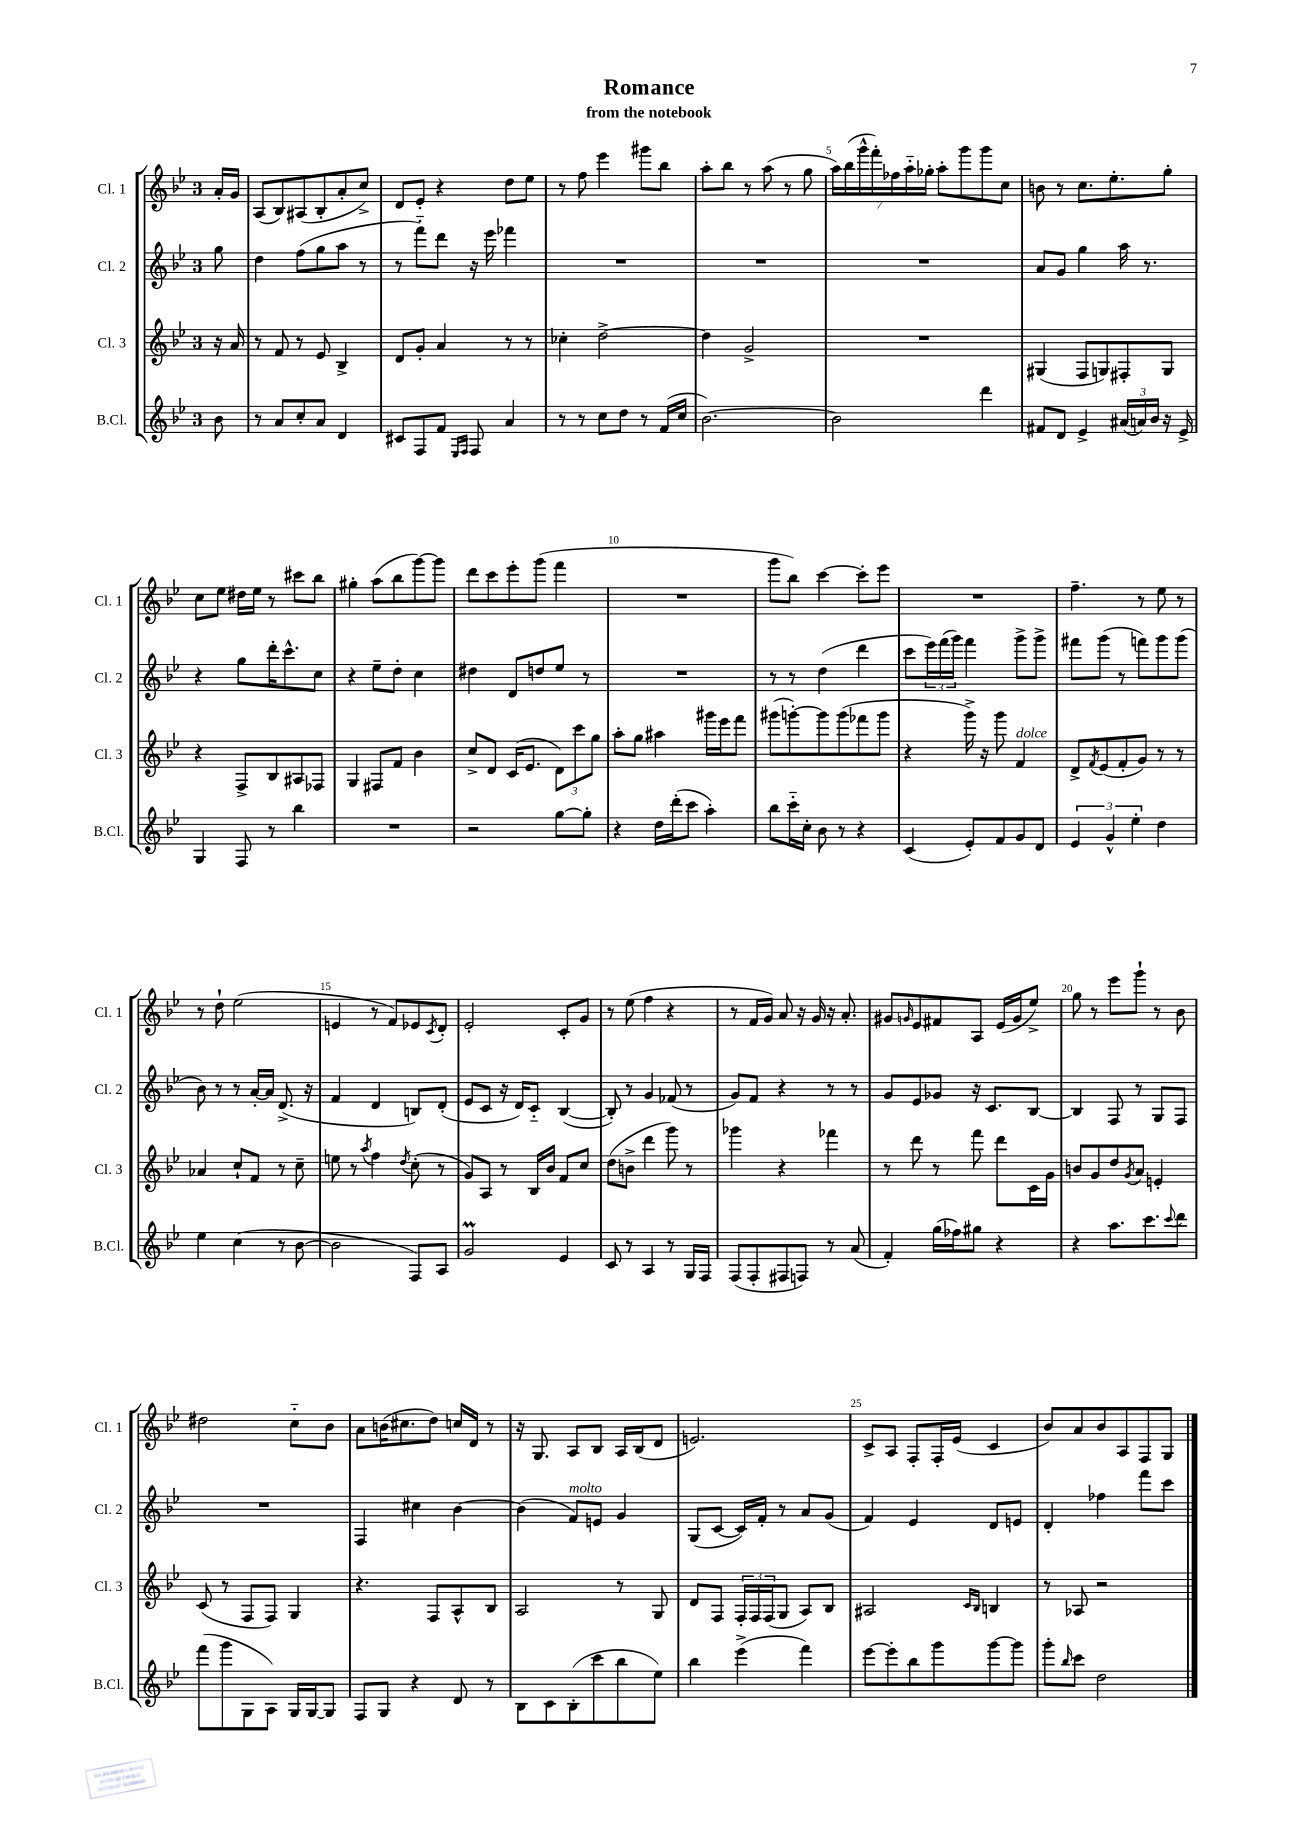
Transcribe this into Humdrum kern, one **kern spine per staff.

**kern	**kern	**kern	**kern
*staff4	*staff3	*staff2	*staff1
*clefG2	*clefG2	*clefG2	*clefG2
*k[b-e-]	*k[b-e-]	*k[b-e-]	*k[b-e-]
*M3/4	*M3/4	*M3/4	*M3/4
8b-\	16r	8gg\	16a'/LL
.	16a/	.	16g/JJ
=	=	=	=
8r	8r	4dd\	(8A/L
8a/L	8f/	.	8B-/)
8cc'/	8r	(8ff\L	(8A#/
8a/J	8e-/	8gg\	8B-'/
4d/	4B-^/	8aa\J	8a'/
.	.	8r	8cc^/J)
=	=	=	=
8c#/L	8d/L	8r	8d/L
8F/	8g'/J	8fff'~\L)	8e-'/J
8f/J	4a/	8ddd\J	4r
16qqE-/LL	.	.	.
16qqF/JJ	.	.	.
8F/	.	16r	.
.	.	16eee-\	.
4a/	8r	4fff-\	8dd\L
.	8r	.	8ee-\J
=	=	=	=
8r	4cc-'\	2.r	8r
8r	.	.	8ff\
8cc\L	[2dd^\	.	4eee-\
8dd\J	.	.	.
8r	.	.	8ggg#\L
(16f/LL	.	.	8bb-\J
16cc/JJ	.	.	.
=	=	=	=
[2.b-\)	4dd\]	2.r	8aa'\L
.	.	.	8bb-\J
.	2g^/	.	8r
.	.	.	(8aa\
.	.	.	8r
.	.	.	8gg\
=	=	=	=
2b-\]	2.r	2.r	28aa\LL)
.	.	.	(28bb-\
.	.	.	28ggg^^\
.	.	.	28fff'\)
.	.	.	28ff-\
.	.	.	28aa'~\
.	.	.	28gg-'\JJ
.	.	.	8aa'\L
.	.	.	8ggg\
4ddd\	.	.	8ggg\
.	.	.	8cc\J
=	=	=	=
8f#/L	(4G#/	8a/L	8b\
8d/J	.	8g/J	8r
4e-^/	8F/L	4gg\	8.cc\L
.	8G/)	.	.
.	.	.	8.ee-'\
(24a#/LL	8F#'/	16aa\	.
24a/)	.	.	.
.	.	8.r	.
24b-/JJ	.	.	.
16r	8G/J	.	8gg'\J
16e-^/	.	.	.
=	=	=	=
4G/	4r	4r	8cc\L
.	.	.	8ee-\J
8F/	8F^/L	8gg\L	16dd#\LL
.	.	.	16ee-\JJ
8r	8B-/	16ddd'\K	8r
.	.	8.ccc^^\	.
4bb-\	8A#/	.	8ccc#\L
.	8F-/J	8cc\J	8bb-\J
=	=	=	=
2.r	4G/	4r	4gg#'\
.	8F#/L	8ee-~\L	(8aa\L
.	8f/J	8dd'\J	8bb-\
.	4b-\	4cc\	[8ggg\)
.	.	.	8ggg\]J
=	=	=	=
2r	8cc^/L	4dd#\	8ddd\L
.	8d/J	.	8ccc\
.	(16c/LK	8d/L	8eee-'\
.	8.e-/J	.	.
.	.	8dd/	(8ggg\J
[8gg\L	12d\L)	8ee-/J	4fff\
.	12ccc\	.	.
8gg'\]J	.	8r	.
.	12gg\J	.	.
=	=	=	=
4r	8aa'\L	2.r	2.r
.	8gg\J	.	.
16dd\LL	4aa#\	.	.
(16ddd'\J	.	.	.
8ccc\J	.	.	.
4aa'\)	16ggg#\LL	.	.
.	16eee-\J	.	.
.	8fff\J	.	.
=	=	=	=
8bb-\L	(8ggg#\L	8r	8ggg\L
16ccc'~\L	[8ggg'\)	8r	8bb-\J)
16cc'\JJ	.	.	.
8b-\	8ggg\]	(4dd\	[4ccc\
8r	(8ggg\	.	.
4r	8fff-\	4ddd\	8ccc'\]L
.	8ggg\J	.	8eee-\J
=	=	=	=
(4c/	4r	8ccc\L	2.r
.	.	24eee-\L)	.
.	.	(24fff\	.
.	.	24ggg\JJ)	.
8e-'/L)	16ggg^\)	4fff\	.
.	16r	.	.
8f/	8ggg\	.	.
8g/	4f/	8ggg^\L	.
8d/J	.	8ggg^\J	.
=	=	=	=
6e-/	8d^/L	8fff#\L	4.ff~\
.	8qf/	.	.
.	(8e-/	(8ggg\J	.
6g^^/	.	.	.
.	8f'/	8r	.
6ee-'\	.	.	.
.	8g/J)	8fff\L)	8r
4dd\	8r	8ggg\	8ee-\
.	8r	(8ggg\J	8r
=	=	=	=
4ee-\	4a-/	8b-\)	8r
.	.	8r	8dd`\
(4cc\	8cc`/L	8r	(2ee-\
.	8f/J	[16a'/LL	.
.	.	16a/]JJ	.
8r	8r	(8.d^/	.
[8b-\	8cc~\	.	.
.	.	16r	.
=	=	=	=
2b-\]	8ee\	4f/	4e/
.	8r	.	.
.	8qaa/	.	.
.	4ff\	4d/	8r
.	.	.	8f/L)
.	8qdd/	.	.
8F/L)	(8cc'\	8B/L)	8e-/
.	.	.	8qc/
8A/J	8r	(8d'/J	8d'/J
=	=	=	=
2g/	8g/L)	8e-/L	2e-'/
.	8A/J	8c/J	.
.	8r	16r	.
.	.	16d/LK)	.
.	16B-/LL	8c'~/J	.
.	16b-/JJ	.	.
4e-/	8f/L	([4B-/	8c'/L
.	8cc/J	.	8g/J
=	=	=	=
8c/	(8dd\L	8B-'/])	8r
8r	8b^\J	8r	(8ee-\
4A/	4ddd\	4g/	4ff\
8r	8ggg\)	(8f-/	4r
16G/LL	8r	8r	.
16F/JJ	.	.	.
=	=	=	=
(8F/L	4ggg-\	8g/L)	8r
8F'/	.	8f/J	16f/LL
.	.	.	16g/JJ)
8F#/	4r	4r	8a/
8F/J)	.	.	16r
.	.	.	16g/
8r	4fff-\	8r	16r
.	.	.	8.a'/
(8a/	.	8r	.
=	=	=	=
4f'/)	8r	8g/L	8g#/L
.	.	.	16qqg/
.	8ddd\	8e-/	8e-/
(16gg\LL	8r	8g-/J	8f#/
16ff-\J)	.	.	.
8gg#\J	8fff\	16r	8A/J
.	.	8.c/L	.
4r	8ddd\L	.	(16e-/LL
.	.	.	16g/J
.	16c\L	[8B-/J	8ee-^/J)
.	16g\JJ	.	.
=	=	=	=
4r	8b/L	4B-/]	8gg\
.	8g/	.	8r
8.aa\L	8dd/	8F/	8eee-\L
.	8qg/	.	.
.	8a/J	8r	8ggg`\J
8.ccc\	.	.	.
.	4e'/	8G/L	8r
8qqccc/	.	.	.
8ddd\J	.	8F/J	8b-\
=	=	=	=
(8fff\L	(8c/	2.r	2dd#\
8ggg\	8r	.	.
8G\	8F/L	.	.
8A\J)	8F/J)	.	.
16G/LL	4G/	.	8cc'~\L
[16G/J	.	.	.
8G/]J	.	.	8b-\J
=	=	=	=
8F/L	4.r	4F/	8a\L
8G/J	.	.	(16b\K
.	.	.	8.cc#\
4r	.	4cc#\	.
.	8F/L	.	8dd\J)
8d/	8A^^/	[4b-\	16cc/LL
.	.	.	16d/JJ
8r	8B-/J	.	8r
=	=	=	=
8B-\L	2A/	(4b-\]	16r
.	.	.	8.G/
8c\	.	.	.
(8B-'\	.	8f/L)	8A/L
8ccc\	.	8e/J	8B-/J
8bb-\	8r	4g/	16A/LL
.	.	.	(16B-/J
8ee-\J)	8G/	.	8d/J
=	=	=	=
4bb-\	8d/L	(8G/L	2.e/)
.	8F/J	[8c/J	.
(4eee-^\	24F'/LL	16c/]LL)	.
.	24F/	.	.
.	.	16f'/JJ	.
.	(24F/J	.	.
.	8G/J	8r	.
4fff\)	8A/L)	8a/L	.
.	8B-/J	(8g/J	.
=	=	=	=
[8eee-\L	2A#/	4f/)	8c^/L
8eee-'\]	.	.	8A/J
8bb-\	.	4e-/	8F'/L
8ggg\	.	.	16F'/L
.	.	.	(16e-/JJ
.	16qqc/LL	.	.
.	16qqB-/JJ	.	.
[8ggg\	4B/	8d/L	4c/
8ggg\]J	.	8e/J	.
=	=	=	=
8ggg'\L	8r	4d'/	8b-/L)
16qqbb-/	.	.	.
8ccc\J	8A-/	.	8a/
2dd\	2r	4ff-\	8b-/
.	.	.	8A/
.	.	8fff\L	8F/
.	.	8ccc\J	8G/J
==	==	==	==
*-	*-	*-	*-
